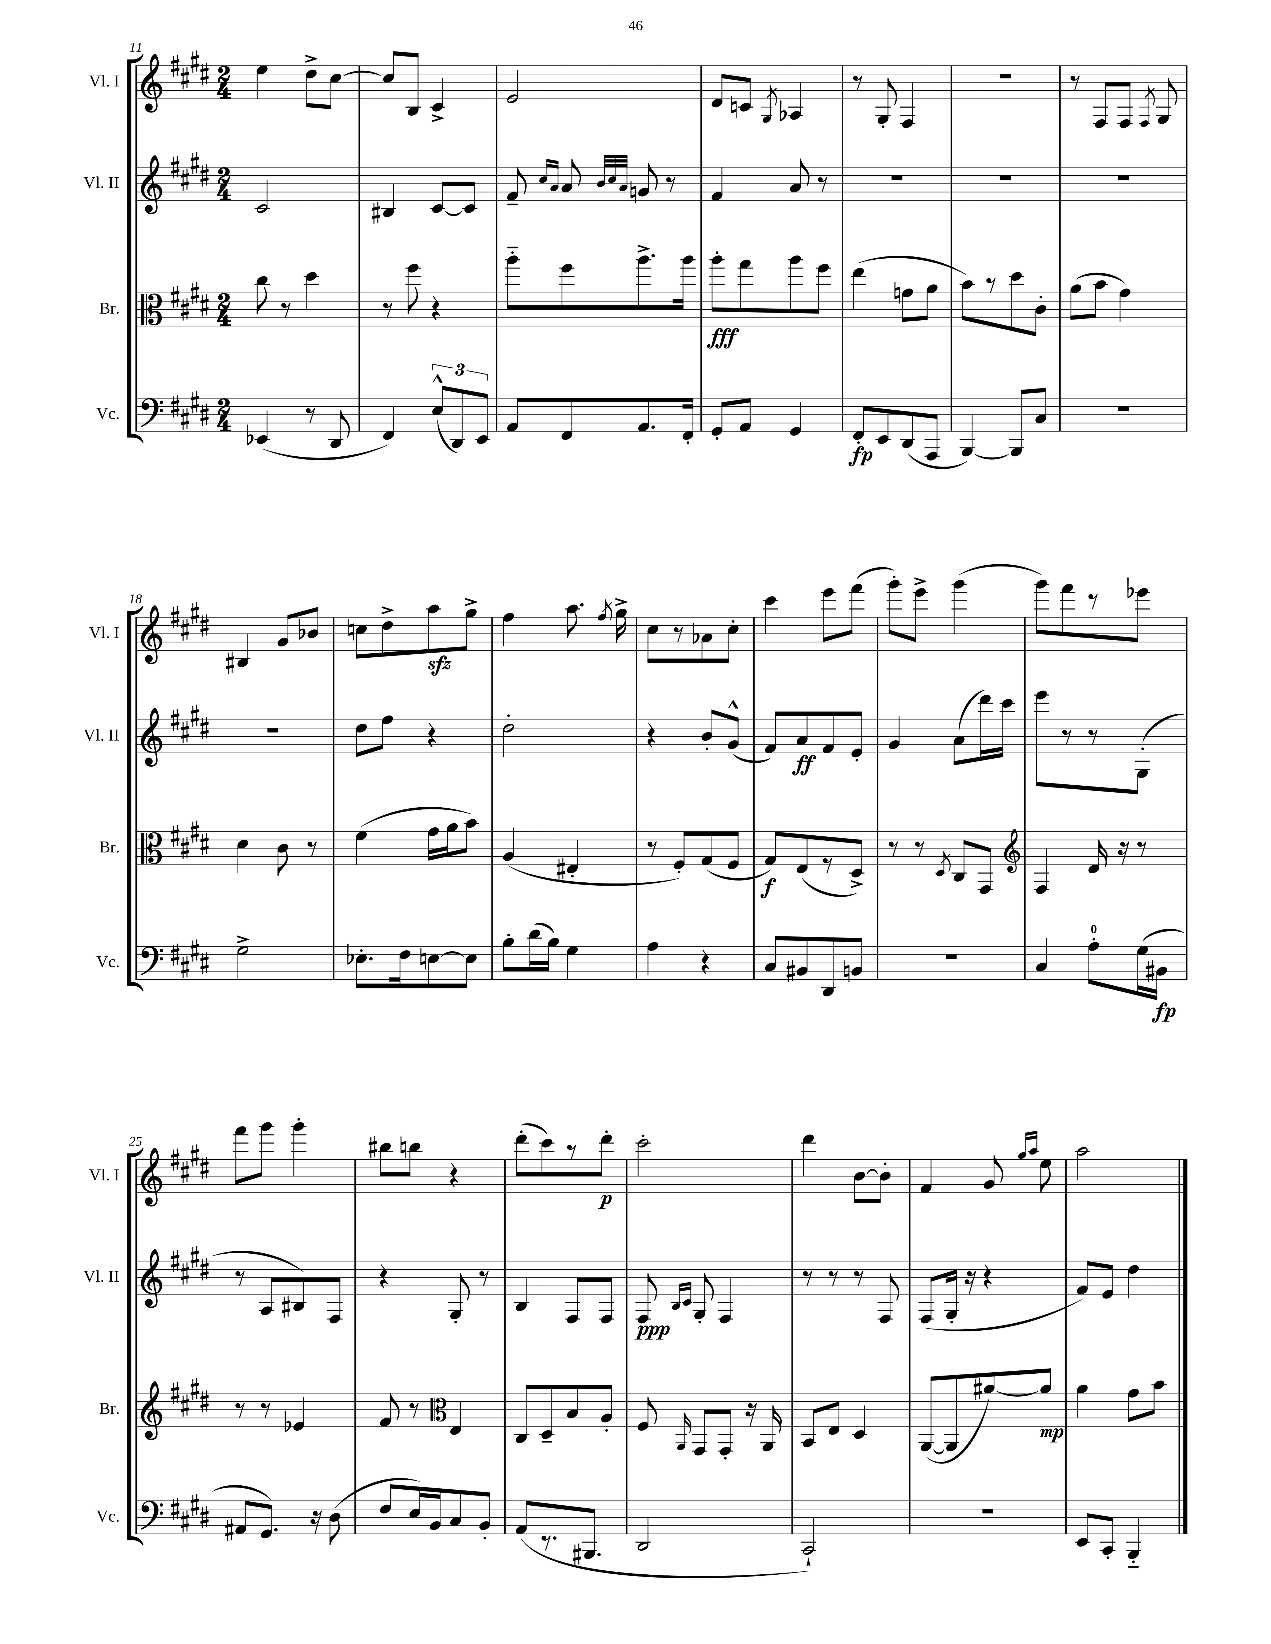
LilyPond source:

<<
\new StaffGroup <<
\new Staff = "s0" \with { instrumentName = "Vl. I" shortInstrumentName = "Vl. I" } {
    \clef treble \key e \major \numericTimeSignature \time 2/4
    \autoBeamOff e''4 dis''8[-> cis''8]~ |
    cis''8[ b8] cis'4-> |
    e'2 |
    dis'8[ c'8] \acciaccatura { gis8 } aes4 |
    r8 gis8-. fis4 |
    r2 |
    r8 fis8[ fis8] \acciaccatura { fis8 } gis8 |
    bis4 gis'8[ bes'8] |
    c''8[ dis''8-> a''8\sfz gis''8]-> |
    fis''4 a''8. \acciaccatura { fis''8 } gis''16-> |
    cis''8[ r8 aes'8 cis''8]-. |
    cis'''4 e'''8[ fis'''8]( |
    gis'''8[-.) e'''8]-> gis'''4( |
    gis'''8[) fis'''8 r8 ees'''8] |
    fis'''8[ gis'''8] gis'''4-. |
    bis''8[ b''8] r4 |
    dis'''8[-.( cis'''8) r8 dis'''8]-.\p |
    cis'''2-. |
    dis'''4 b'8[~ b'8]-. |
    fis'4 gis'8 \grace { gis''16[ a''16] } e''8 |
    a''2 \bar "|." |
}
\new Staff = "s1" \with { instrumentName = "Vl. II" shortInstrumentName = "Vl. II" } {
    \clef treble \key e \major \numericTimeSignature \time 2/4
    \autoBeamOff cis'2 |
    bis4 cis'8[~ cis'8] |
    fis'8-- \grace { cis''16[ a'16] } a'8 \grace { b'32[ cis''32 a'32] } g'8 r8 |
    fis'4 a'8 r8 |
    R2 |
    R2 |
    R2 |
    R2 |
    dis''8[ fis''8] r4 |
    dis''2-. |
    r4 b'8[-. gis'8]-^( |
    fis'8[) a'8\ff fis'8 e'8]-. |
    gis'4 a'8[( dis'''16) cis'''16] |
    e'''8[ r8 r8 gis8]-.( |
    r8 a8[ bis8) fis8] |
    r4 gis8-. r8 |
    b4 fis8[ fis8] |
    fis8\ppp \grace { b16[ cis'16] } gis8-. fis4 |
    r8 r8 r8 fis8 |
    fis8[( gis16]-. r16 r4 |
    fis'8[) e'8] dis''4 \bar "|." |
}
\new Staff = "s2" \with { instrumentName = "Br." shortInstrumentName = "Br." } {
    \clef alto \key e \major \numericTimeSignature \time 2/4
    \autoBeamOff cis''8 r8 dis''4 |
    r8 fis''8 r4 |
    a''8[-_ fis''8 a''8.-> a''16] |
    a''8[-.\fff gis''8 a''8 fis''8] |
    e''4( g'8[ a'8] |
    b'8[) r8 dis''8 cis'8]-. |
    a'8[( b'8] gis'4) |
    dis'4 cis'8 r8 |
    fis'4( gis'16[ a'16 b'8]) |
    a4( eis4-. |
    r8 fis8[-.) gis8( fis8] |
    gis8[\f) e8( r8 dis8]->) |
    r8 r8 \acciaccatura { dis8 } cis8[ gis,8] |
    \clef treble fis4 dis'16 r16 r8 |
    r8 r8 ees'4 |
    fis'8 r8 \clef alto e4 |
    cis8[ dis8-- b8 a8]-. |
    fis8 \grace { a,16 } gis,8[ gis,8]-. r16 a,16 |
    b,8[ e8] dis4 |
    a,8[~( a,8 ais'8~) ais'8]\mp |
    a'4 gis'8[ b'8] \bar "|." |
}
\new Staff = "s3" \with { instrumentName = "Vc." shortInstrumentName = "Vc." } {
    \clef bass \key e \major \numericTimeSignature \time 2/4
    \autoBeamOff ees,4( r8 dis,8 |
    fis,4) \tuplet 3/2 { e8[-^( dis,8) e,8] } |
    a,8[ fis,8 a,8. fis,16]-. |
    gis,8[-. a,8] gis,4 |
    fis,8[-.\fp e,8 dis,8( a,,8] |
    b,,4~) b,,8[ cis8] |
    R2 |
    gis2-> |
    ees8.[-. fis16 e8~ e8] |
    b8[-. dis'16( b16]) gis4 |
    a4 r4 |
    cis8[ bis,8 dis,8 b,8] |
    R2 |
    cis4 a8[-0-. gis16( bis,16]\fp |
    ais,8[ gis,8.]) r16 dis8( |
    fis8[ e16) b,16 cis8 b,8]-. |
    a,8[( r8. bis,,8.] |
    dis,2 |
    cis,2-!) |
    R2 |
    e,8[ cis,8]-. b,,4-_ \bar "|." |
}
>>
>>
\layout { \context { \Score currentBarNumber = #11 } }
